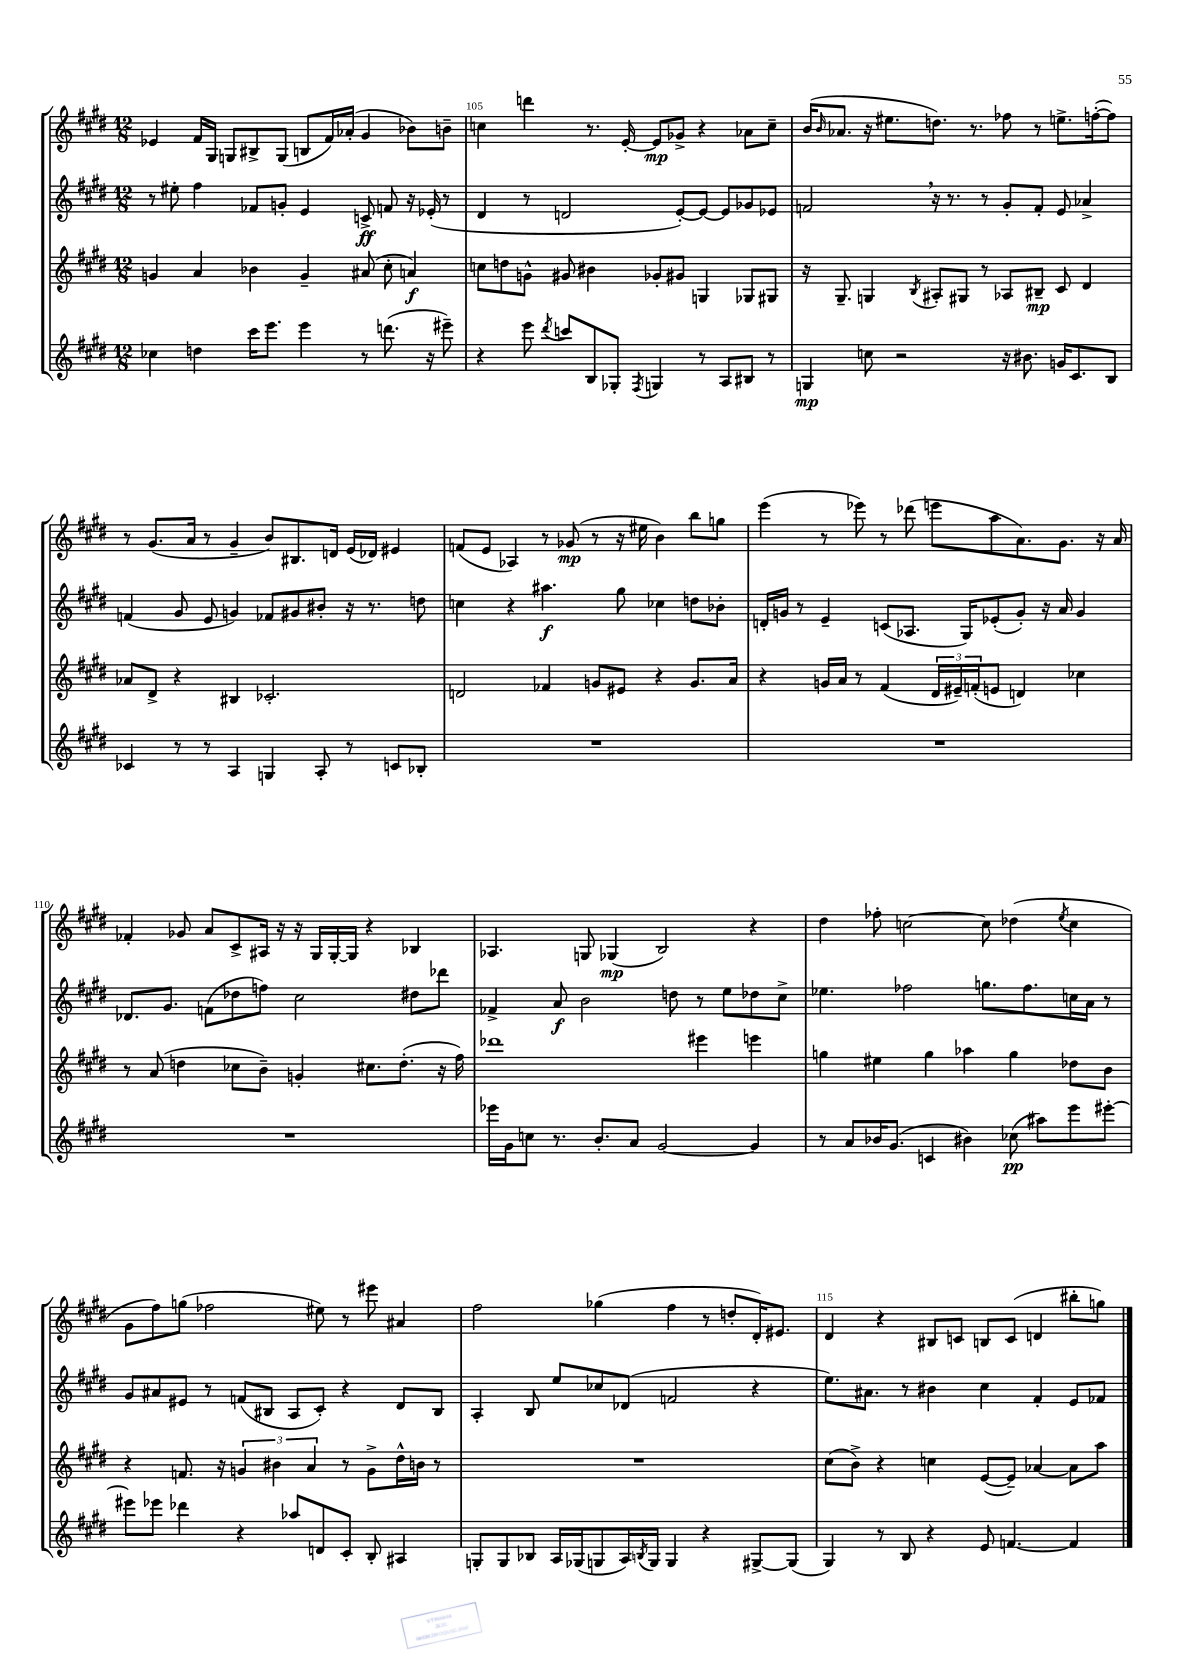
<<
\new StaffGroup <<
\new Staff = "s0" {
    \clef treble \key e \major \numericTimeSignature \time 12/8
    ees'4 fis'16 gis16 g8 bis8-> g8( b8 fis'16) aes'16-.( gis'4 bes'8) b'8-- |
    c''4 d'''4 r8. e'16~-. e'8\mp ges'8-> r4 aes'8 c''8-- |
    b'16( \grace { b'16 } aes'8. r16 eis''8. d''8.) r8. fes''8 r8 e''8.-> f''16~-.( f''8) |
    r8 gis'8.( a'16 r8 gis'4-- b'8) bis8. d'16 e'16( des'16) eis'4 |
    f'8( e'8 aes4) r8 ges'8\mp( r8 r16 eis''16 b'4) b''8 g''8 |
    e'''4( r8 ees'''8) r8 des'''8( e'''8 a''8 a'8.) gis'8. r16 a'16 |
    fes'4-. ges'8 a'8 cis'8-> ais16 r16 r16 gis16 gis16~-. gis16 r4 bes4 |
    aes4. g8 ges4\mp( b2) r4 |
    dis''4 fes''8-. c''2~ c''8 des''4( \acciaccatura { e''8 } c''4 |
    gis'8 fis''8) g''8( fes''2 eis''8) r8 eis'''8 ais'4 |
    fis''2 ges''4( fis''4 r8 d''8-. dis'16-.) eis'8. |
    dis'4 r4 bis8 c'8 b8 c'8( d'4 bis''8-. g''8) \bar "|." |
}
\new Staff = "s1" {
    \clef treble \key e \major \numericTimeSignature \time 12/8
    r8 eis''8-. fis''4 fes'8 g'8-. e'4 c'8->\ff f'8 r16 ees'16-.( r8 |
    dis'4 r8 d'2 e'8~-.) e'8~ e'8 ges'8 ees'8 |
    f'2 \breathe r16 r8. r8 gis'8-. f'8-. e'8 aes'4-> |
    f'4( gis'8 e'8 g'4) fes'8 gis'8 bis'8-. r16 r8. d''8 |
    c''4 r4 ais''4.\f gis''8 ces''4 d''8 bes'8-. |
    d'16-. g'16 r8 e'4-- c'8( aes8. gis16) ees'8-.( g'8-.) r16 a'16 g'4 |
    des'8. gis'8. f'8( des''8 f''8) cis''2 dis''8 des'''8 |
    fes'4-> a'8\f b'2 d''8 r8 e''8 des''8 cis''8-> |
    ees''4. fes''2 g''8. fes''8. c''16 a'16 r8 |
    gis'8 ais'8 eis'8 r8 f'8( bis8 a8 cis'8-.) r4 dis'8 bis8 |
    a4-. b8 e''8 ces''8 des'8( f'2 r4 |
    e''8.) ais'8. r8 bis'4 cis''4 fis'4-. e'8 fes'8 \bar "|." |
}
\new Staff = "s2" {
    \clef treble \key e \major \numericTimeSignature \time 12/8
    g'4 a'4 bes'4 g'4-- ais'8( cis''8-. a'4\f) |
    c''8 d''8 g'8-^ gis'8 bis'4 ges'8-. gis'8 g4 ges8 gis8 |
    r16 gis8.-- g4 \acciaccatura { b8 } ais8-. gis8 r8 aes8 bis8--\mp cis'8 dis'4 |
    aes'8 dis'8-> r4 bis4 ces'2.-. |
    d'2 fes'4 g'8 eis'8 r4 g'8. a'16 |
    r4 g'16 a'16 r8 fis'4( \tuplet 3/2 { dis'16 eis'16--) f'16-.( } e'8 d'4) ces''4 |
    r8 a'8( d''4 ces''8 b'8--) g'4-. cis''8. d''8.-.( r16 fis''16) |
    des'''1 eis'''4 e'''4 |
    g''4 eis''4 g''4 aes''4 g''4 des''8 b'8 |
    r4 f'8. r16 \tuplet 3/2 { g'4 bis'4 a'4 } r8 g'8-> dis''16-^ b'16 r8 |
    R1. |
    cis''8( b'8->) r4 c''4 e'8~( e'8--) aes'4~ aes'8 a''8 \bar "|." |
}
\new Staff = "s3" {
    \clef treble \key e \major \numericTimeSignature \time 12/8
    ces''4 d''4 cis'''16 e'''8. e'''4 r8 d'''8.( r16 eis'''8--) |
    r4 e'''8 \acciaccatura { dis'''8 } c'''8 b8 ges8-. \acciaccatura { fis8 } g4 r8 a8 bis8 r8 |
    g4\mp c''8 r2 r16 bis'8. g'16 cis'8. b8 |
    ces'4 r8 r8 a4 g4 a8-. r8 c'8 bes8-. |
    R1. |
    R1. |
    R1. |
    ees'''16 gis'16 c''8 r8. b'8.-. a'8 gis'2~ gis'4 |
    r8 a'8 bes'16 gis'8.( c'4 bis'4) ces''8\pp( ais''8) e'''8 eis'''8~-. |
    eis'''8 ees'''8 des'''4 r4 aes''8 d'8 cis'8-. b8-. ais4 |
    g8-. g8 bes8 a16 ges16( g8 a16) \acciaccatura { b8 } g16 g4 r4 gis8~-> gis8( |
    gis4) r8 b8 r4 e'8 f'4.~ f'4 \bar "|." |
}
>>
>>
\layout { \context { \Score currentBarNumber = #104 \override BarNumber.break-visibility = ##(#f #t #t) barNumberVisibility = #(every-nth-bar-number-visible 5) } }
